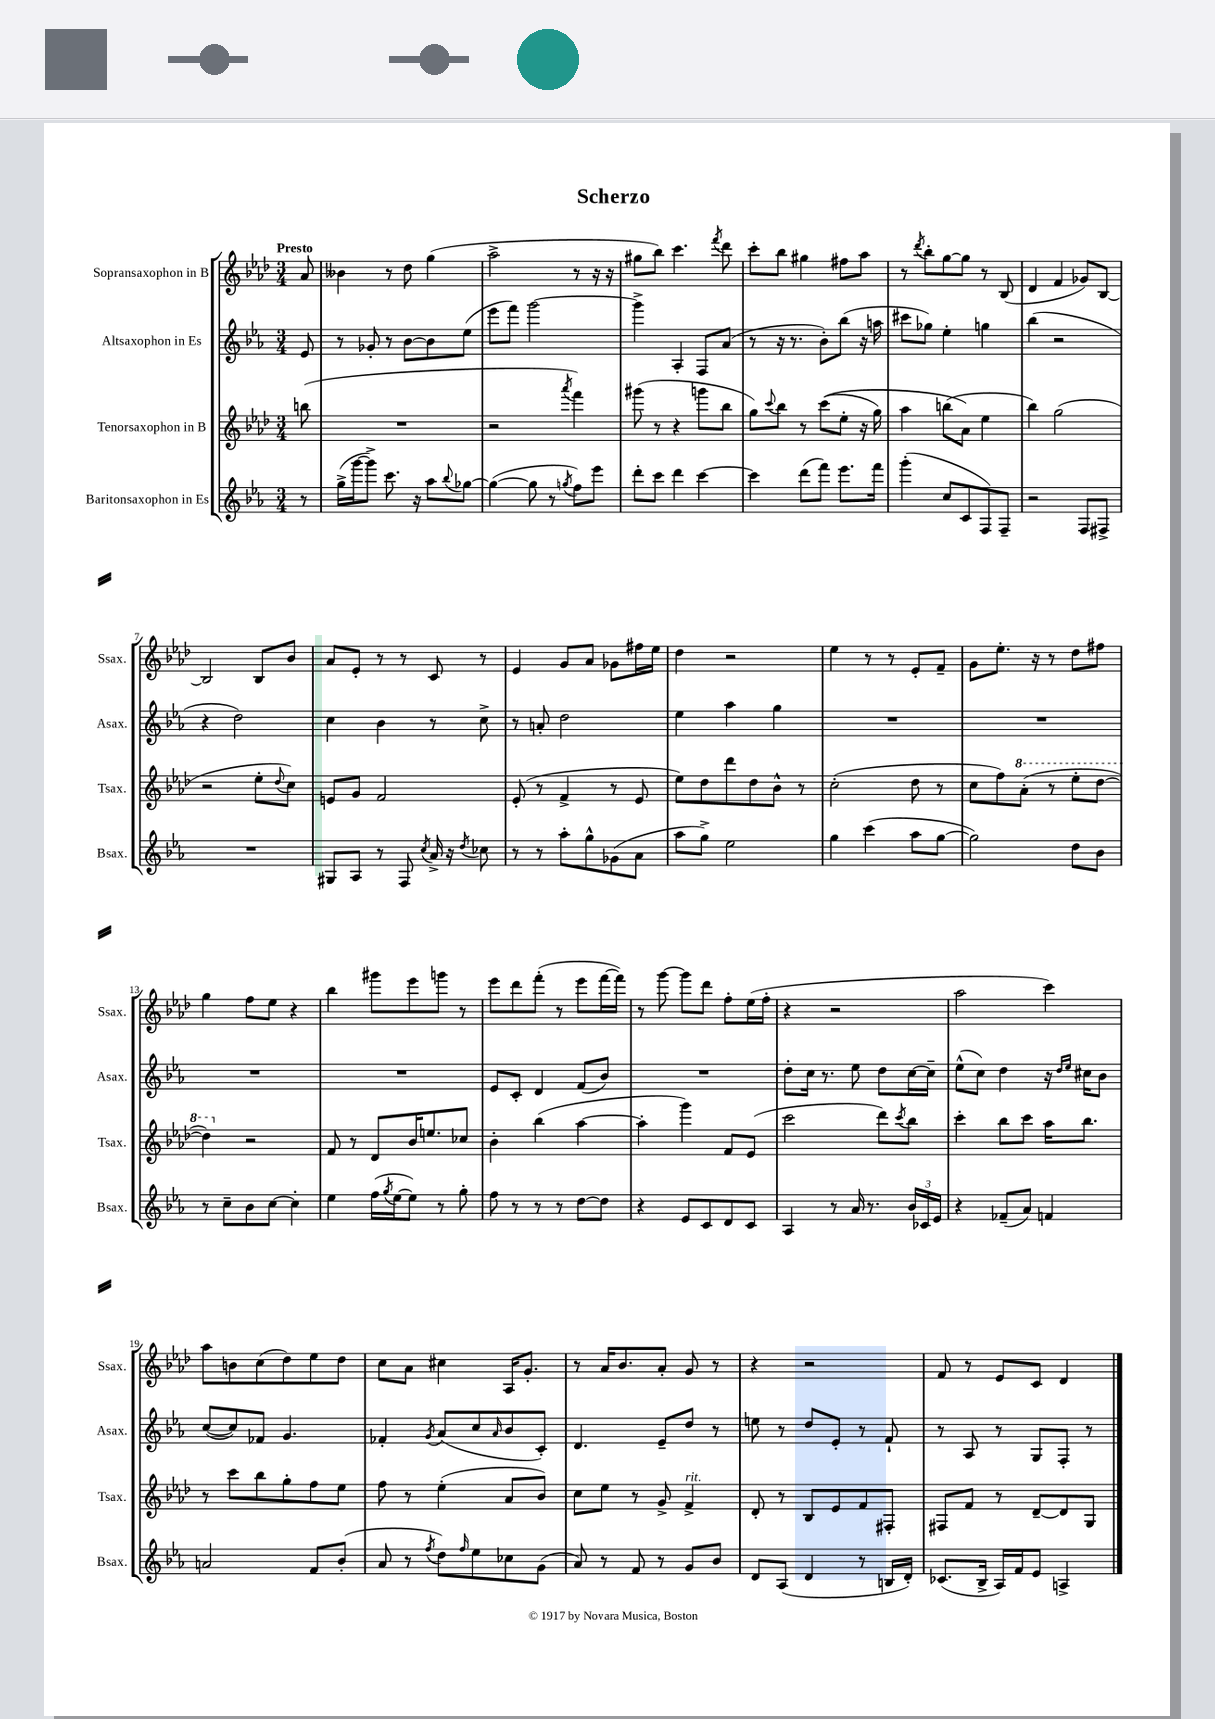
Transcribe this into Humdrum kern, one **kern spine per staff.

**kern	**kern	**kern	**kern
*staff4	*staff3	*staff2	*staff1
*clefG2	*clefG2	*clefG2	*clefG2
*k[b-e-a-]	*k[b-e-a-d-]	*k[b-e-a-]	*k[b-e-a-d-]
*M3/4	*M3/4	*M3/4	*M3/4
8r	(8bb\	8e-/	8a-/
=	=	=	=
(16gg^\LL	2.r	8r	4b--\
[16ggg\J	.	.	.
8ggg^\]J)	.	8g-'/	.
8.ccc\	.	8r	8r
.	.	[8b-\L	8dd-\
16r	.	.	.
8aa-\L	.	8b-\]	(4gg\
8qqbb-/	.	.	.
[8gg-\J	.	(8ee-\J	.
=	=	=	=
(4gg-\_	2r	8eee-\L	2aa-^\
.	.	8fff\J)	.
8gg-\]	.	[2ggg\	.
8r	.	.	.
8qgg/	8qaaa-/	.	.
8ff\L)	4fff\)	.	8r
8eee-\J	.	.	16r
.	.	.	16r
=	=	=	=
8ddd'\L	(8ggg#\	4ggg^\]	8gg#\L
8ccc\J	8r	.	8bb-\J)
4ddd\	4r	4A-'/	4.ccc\
[4ccc\	8ggg\L	8F/L	.
.	.	.	8qfff/
.	8bb-\J	(8a-/J	8ddd-\
=	=	=	=
4ccc\]	8gg\L)	8r	8ccc'\L
.	8qqccc/	.	.
.	8bb-\J	16r	8bb-\J
.	.	8.r	.
(8ddd\L	8r	.	4gg#\
8fff\J)	&((8ccc\L	8b-'\L)	.
8.eee-\L	8ee-'\J	(8bb-\J	8ff#\L
.	16r	16r	8aa-\J
16fff\Jk	16gg\)	16aa\	.
=	=	=	=
(4ggg'\	4aa-\	8ccc#\L	8r
.	.	.	8qddd-/
.	.	8gg-\J)	8bb-'\L
8cc/L	(8bb\L	4ee-'\	[8gg\
8c/	8a-\J&)	.	8gg\]J
8F/)	4ee-\	4gg\	8r
8F~/J	.	.	(8B-/
=	=	=	=
2r	4bb-\)	(4bb-\	4d-/
.	(2gg\	2r	4f/
8F/L	.	.	8g-/L)
8F#^/J	.	.	[8B-/J
=	=	=	=
2.r	2r	4r	2B-/]
.	.	2dd\)	.
.	8ee-'\L	.	8B-/L
.	8qqdd-/	.	.
.	8cc\J)	.	8b-/J
=	=	=	=
8G#/L	8e/L	4cc\	8a-/L
8A-/J	8g/J	.	8e-'/J
8r	2f/	4b-\	8r
8F/	.	.	8r
8qcc/	.	.	.
16a-^/	.	8r	8c/
16r	.	.	.
8qdd/	.	.	.
8cc-\	.	8cc^\	8r
=	=	=	=
8r	(8e-'/	8r	4e-/
8r	8r	8a'/	.
8aa-'\L	4f^/	2dd\	8g/L
8gg^^\	.	.	8a-/J
(8g-\	8r	.	8g-\L
8a-\J	8e-/	.	16ff#\L
.	.	.	16ee-\JJ
=	=	=	=
8aa-\L	8ee-\L)	4ee-\	4dd-\
8gg^\J)	8dd-\	.	.
2ee-\	8ddd-\	4aa-\	2r
.	8dd-\	.	.
.	8b-^^\J	4gg\	.
.	8r	.	.
=	=	=	=
4gg\	(2cc'\	2.r	4ee-\
(4ccc\	.	.	8r
.	.	.	8r
8aa-\L	8dd-\	.	8e-'/L
[8gg\J	8r	.	8f~/J
=	=	=	=
2gg\])	8cc\L	2.r	8g\L
.	8ff\)	.	8.ee-'\J
.	(8aa-'\J	.	.
.	.	.	16r
.	8r	.	8r
8dd\L	8eee-'\L	.	8dd-\L
8b-\J	[8ddd-\J	.	8ff#\J
=	=	=	=
8r	4ddd-\])	2.r	4gg\
8cc~\L	.	.	.
8b-\	2r	.	8ff\L
[8cc\J	.	.	8ee-\J
4cc'\]	.	.	4r
=	=	=	=
4ee-\	8f/	2.r	4bb-\
.	8r	.	.
(16ff\LL	8d-/L	.	8ggg#\L
8qgg/	.	.	.
[16ee-\J	.	.	.
8ee-\]J)	16b-/K	.	8eee-\
.	8.ee/	.	.
8r	.	.	8ggg\J
8gg'\	8cc-/J	.	8r
=	=	=	=
8ff\	4b-'\	8e-/L	8eee-\L
8r	.	8c'/J	8ddd-\
8r	(4bb-\	4d/	(8fff'\J
8r	.	.	8r
[8dd\L	[4aa-\	(8f/L	8eee-\L
8dd\]J	.	8b-/J)	[16fff\L
.	.	.	16fff\]JJ)
=	=	=	=
4r	4aa-'\]	2.r	8r
.	.	.	[8ggg\
8e-/L	4ggg\)	.	8ggg\]L
8c/	.	.	8ddd-\J
8d/	8f/L	.	8ff'\L
8c/J	(8e-/J	.	(16ee-\L
.	.	.	16ff'\JJ
=	=	=	=
4A-/	2ccc\	8dd'\L	4r
.	.	16cc\Jk	.
.	.	8.r	.
8r	.	.	2r
16a-/	.	8ee-\	.
8.r	.	.	.
.	8ddd-\L)	8dd\L	.
.	8qccc/	.	.
24b-/LL	8bb-\J	[16cc\L	.
24c-/	.	.	.
.	.	16cc~\]JJ	.
24e-/JJ	.	.	.
=	=	=	=
4r	4ccc'\	(8ee-^^\L	2aa-\
.	.	8cc\J)	.
(8f-~/L	8bb-\L	4dd\	.
8a-/J)	8ccc\J	.	.
4f/	16aa-\LK	16r	4ccc\)
.	.	16qqdd/LL	.
.	.	16qqee-/JJ	.
.	8.bb-\J	16cc#\LK	.
.	.	8b-\J	.
=	=	=	=
2a/	8r	([8cc/L	8aa-\L
.	8ccc\L	8cc/])	8b\
.	8bb-\	8f-/J	(8cc\
.	8gg'\	4.g/	8dd-\)
8f/L	8ff\	.	8ee-\
(8b-'/J	8ee-\J	.	8dd-\J
=	=	=	=
8a-/	8ff\	4f-'/	8cc\L
8r	8r	.	8a-\J
8qff/	.	8qg/	.
8dd\L)	(4ee-'\	(8a-/L	4cc#\
16qqff/	.	.	.
8ee-\	.	8cc/	.
.	.	16qqa-/	.
8cc-\	8a-/L	8b-/	16A-/LK
.	.	.	8.g'/J
(8g\J	8b-/J)	8c'/J)	.
=	=	=	=
8a-/)	8cc\L	4.d/	8r
8r	8ee-\J	.	16a-/LK
.	.	.	8.b-/
8f/	8r	.	.
8r	8g^/	8e-~/L	8a-'/J
8g/L	4f^/	8dd/J	8g/
8b-/J	.	8r	8r
=	=	=	=
8d/L	8d-'/	8ee\	4r
(8A-/J	8r	8r	.
4d/	8B-/L	8dd/L	2r
.	8e-/	8e-'/J	.
8r	8f/	8r	.
16B/LL	8F#'/J	8f`/	.
16d'/JJ)	.	.	.
=	=	=	=
(8.c-/L	8F#/L	8r	8f/
.	8f/J	8A-/	8r
16B-^/Jk	.	.	.
16A-/LL)	8r	8r	8e-/L
16f/J	.	.	.
8e-/J	[8d-~/L	8G/L	8c/J
4A^/	8d-/]	8F'/J	4d-/
.	8G/J	8r	.
==	==	==	==
*-	*-	*-	*-
